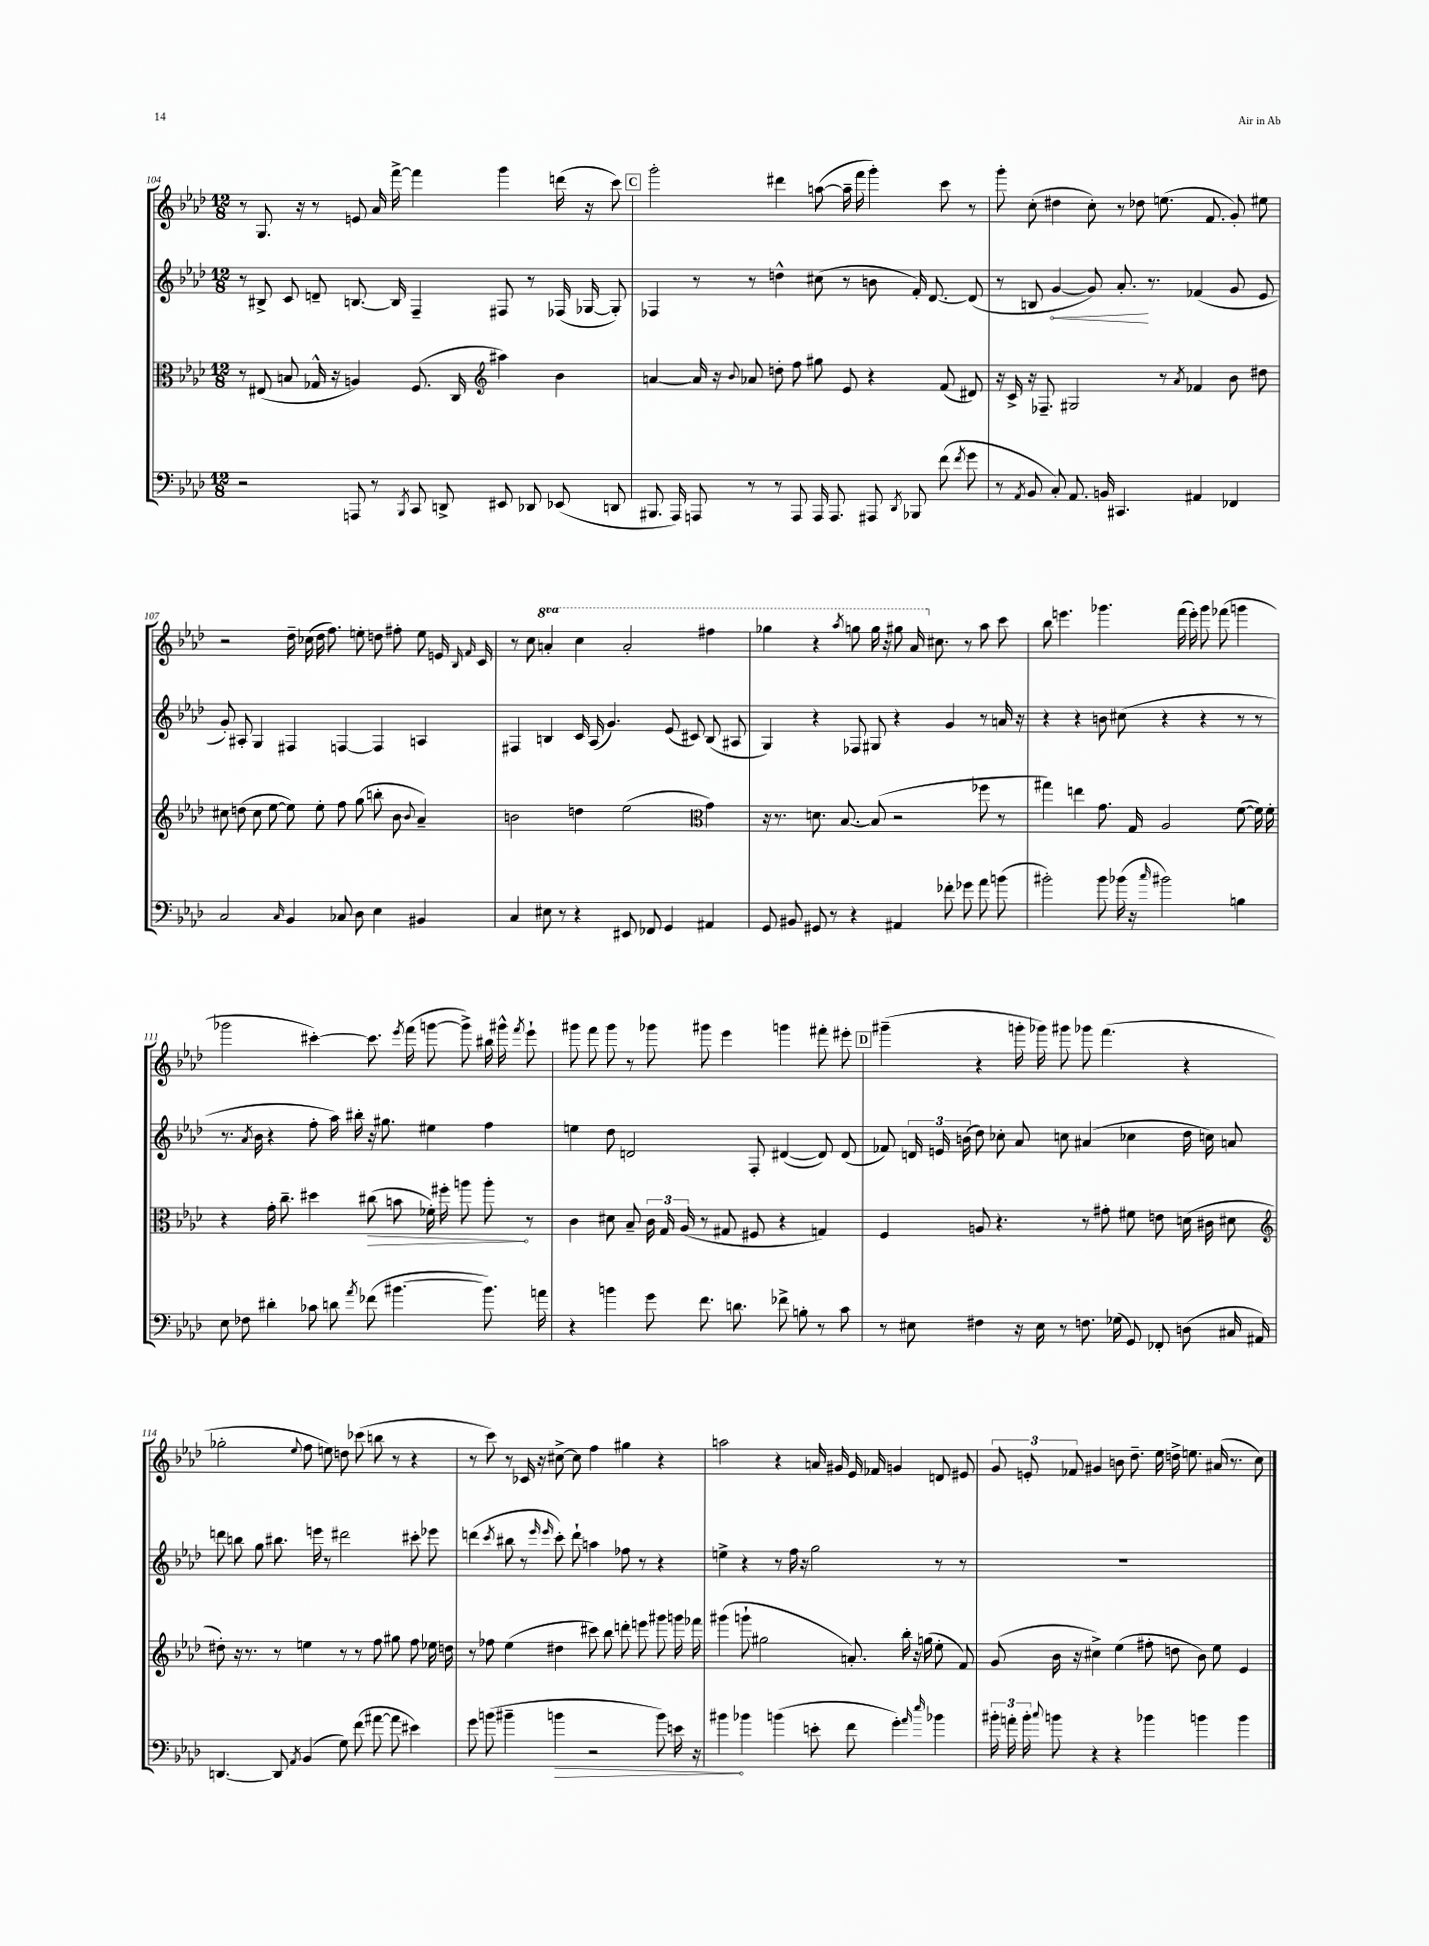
<<
\new StaffGroup <<
\new Staff = "s0" {
    \clef treble \key aes \major \numericTimeSignature \time 12/8 \set Staff.ottavationMarkups = #ottavation-simple-ordinals
    \autoBeamOff r8 g8. r16 r8 e'8 aes'16 f'''16~-> f'''4 g'''4 d'''16( r16 c'''8) |
    \mark \markup { \box "C" } g'''2-. dis'''4 a''8~( a''16-- f'''16 g'''4-.) c'''8 r8 |
    g'''8-. c''8-.( dis''4 c''8-.) r8 des''8 e''8.( f'8. g'8-.) eis''8 |
    r2 des''16-- ces''16( des''16 f''8.) e''8-. d''8 fis''8-. e''8 e'16 \grace { bes16 f'16 } c'16 |
    r8 c''8 \ottava #1 a''4-. c'''4 a''2-. fis'''4 |
    ges'''4 r4 \acciaccatura { aes'''8 } g'''8 g'''16 r16 gis'''8 aes''16 \ottava #0 cis''8. r8 aes''8 c'''8 |
    bes''8 e'''4. ges'''4. f'''16( e'''16-.) ges'''8 fes'''8( g'''4 |
    ges'''2 cis'''4~-.) cis'''8. \acciaccatura { ees'''8 } f'''16( g'''8~ g'''8->) bis''16 gis'''16-^ \acciaccatura { f'''8 } ees'''8-! |
    gis'''8 f'''8 gis'''8 r8 ges'''8 gis'''8 ees'''4 g'''4 fis'''8-. eis'''8-. |
    \mark \markup { \box "D" } gis'''4--( r4 g'''16-. ges'''16) gis'''8 ges'''8 f'''4.( r4 |
    ges''2-. \appoggiatura { ees''8 } f''8 e''8) d''8 ces'''8( b''8 r8 r4 |
    r8 c'''8) r8 ces'16 r16 cis''8~-> cis''8 f''4 gis''4 r4 |
    a''2 r4 a'16 gis'16 ees'16 fes'16 g'4 d'8 eis'8 |
    \tuplet 3/2 { g'8 e'8-. fes'8 } gis'4 b'8 des''8.-- ees''16 d''16-> e''8. ais'16( r8. c''8) \bar "|." |
}
\new Staff = "s1" {
    \clef treble \key aes \major \numericTimeSignature \time 12/8
    \autoBeamOff r8 bis8-> c'8 d'8-- b8.~ b16 f4-- fis8 r8 fes16( ges16~ ges8-.) |
    \mark \markup { \box "C" } fes4 r8 r8 d''4-^ cis''8( r8 b'8 f'16-.) des'8.~ des'8( |
    r8 b8 \once \override Hairpin.circled-tip = ##t g'4~\< g'8) aes'8.-.\! r8. fes'4( g'8 ees'8 |
    g'8-.) ais8-. g4 fis4 f4~ f4 a4 |
    fis4 b4 c'16 aes16( g'4.) ees'8( cis'8) b8( ais8 |
    g4) r4 fes8 gis8 r4 g'4 r8 a'16 r16 |
    r4 r4 b'8 cis''8( r4 r4 r8 r8 |
    r8. \acciaccatura { aes'8 } bes'16 r4 f''8-. aes''16) bis''16-. r16 gis''8. eis''4 f''4 |
    e''4 des''8 d'2 f8-. dis'4~( dis'8) dis'8( |
    \mark \markup { \box "D" } fes'8) \tuplet 3/2 { d'16 e'16 b'16( } des''8) ces''8-. aes'8 c''8 ais'4( ces''4 des''16 c''16) a'8 |
    d'''8 b''8 g''8 bis''8. e'''16 r8 dis'''2 cis'''8-. ees'''8 |
    d'''4( \acciaccatura { c'''8 } bis''8 r8 \grace { ees'''16 ees'''16 } c'''8-.) d'''8-! a''4 fes''8 r8 r4 |
    e''4-> r4 r8 f''16 r16 g''2 r8 r8 |
    R1. \bar "|." |
}
\new Staff = "s2" {
    \clef alto \key aes \major \numericTimeSignature \time 12/8
    \autoBeamOff r8 eis8( b8 ges16-^ r16 a4) f8.( c16 \clef treble ais''4) bes'4 |
    \mark \markup { \box "C" } a'4~ a'16 r16 \appoggiatura { bes'8 } aes'8 d''8-. f''8 gis''8 ees'8 r4 f'8( dis'8) |
    r16 c'16-> r16 fes8.-- gis2 r8 \acciaccatura { aes'8 } fes'4 bes'8 dis''8 |
    cis''8 d''8( cis''8 ees''8~ ees''8) ees''8-. f''8 g''8( b''8-. bes'8 \appoggiatura { bes'8 } aes'4--) |
    b'2 d''4 ees''2( \clef alto g'4) |
    r16 r8. d'8. bes8.~ bes8( r2 fes''8 r8 |
    gis''4) e''4 g'8. g16 aes2 f'8~( f'16) f'16-. |
    r4 g'16-. c''8.-- dis''4 \once \override Hairpin.circled-tip = ##t cis''8\>( b'8 fes'16-.) fis''16-. a''8 a''8-.\! r8 |
    c'4 dis'8 bes8-- \tuplet 3/2 { c'16 g16 aes16( } r8 gis8 fis8 r4 g4) |
    \mark \markup { \box "D" } f4 a8 r4. r8 gis'8-. fis'8 e'8 d'16( cis'16 dis'8 |
    \clef treble dis''8-.) r16 r8. r8 e''4 r8 r8 f''8 gis''8 f''8 ees''16 d''16 |
    r8 fes''8 ees''4( dis''4 cis'''8) bes''8 d'''8-. e'''8 gis'''8 g'''16 fes'''16 |
    gis'''4( g'''8-! gis''2 a'8.-.) bes''16-. r16 g''16( ees''8-. f'8) |
    g'8( bes'16 r16 cis''4->) ees''4( fis''8-. d''8 bes'8) ees''8 ees'4 \bar "|." |
}
\new Staff = "s3" {
    \clef bass \key aes \major \numericTimeSignature \time 12/8
    \autoBeamOff r2 a,,8 r8 \acciaccatura { bes,,8 } c,8 d,8-> eis,8 des,8 ees,8( d,8 |
    \mark \markup { \box "C" } bis,,8. aes,,16) a,,8 r8 r8 a,,8 a,,16 a,,8. ais,,8 \acciaccatura { des,8 } bes,,8 f'8( \acciaccatura { f'8 } g'8 |
    r8 \acciaccatura { aes,8 } bes,8 c8-.) aes,8. b,16 cis,4. ais,4 fes,4 |
    c2 \grace { c16 } bes,4 ces8 des8 ees4 bis,4 |
    c4 eis8 r8 r4 eis,8 fes,8 g,4 ais,4 |
    g,8 bis,8 gis,8 r8 r4 ais,4 fes'8-. ges'8 aes'8 b'8( |
    bis'2-.) bis'8 bes'16( r16 \grace { c''16 } bis'2) b4 |
    ees8 fes8 dis'4-. ces'8 d'8 \acciaccatura { aes'8 } fes'8( bis'4.~ bis'8.) a'16 |
    r4 b'4 g'8 f'8. d'8. fes'8-> b8-. r8 c'8 |
    \mark \markup { \box "D" } r8 eis8 fis4 r16 eis16 r8 f8. ges16( g,8) fes,8-. d8( cis16 ais,16) |
    d,4.~ d,8 \acciaccatura { aes,8 } bes,4( g8) f'8( ais'8~ ais'8 eis'4) |
    g'8 b'8( bis'4-- \once \override Hairpin.circled-tip = ##t b'4\> r2 b'8) e'16 r16 |
    bis'4\! bes'4 b'4( e'8-. f'8 g'4-.) \grace { aes'16 ees''16 } bes'4 |
    \tuplet 3/2 { bis'16-. a'16-. bis'16-. } \appoggiatura { c''8 } b'8 r4 r4 bes'4 b'4 b'4 \bar "|." |
}
>>
>>
\layout { \context { \Score currentBarNumber = #104 } }
